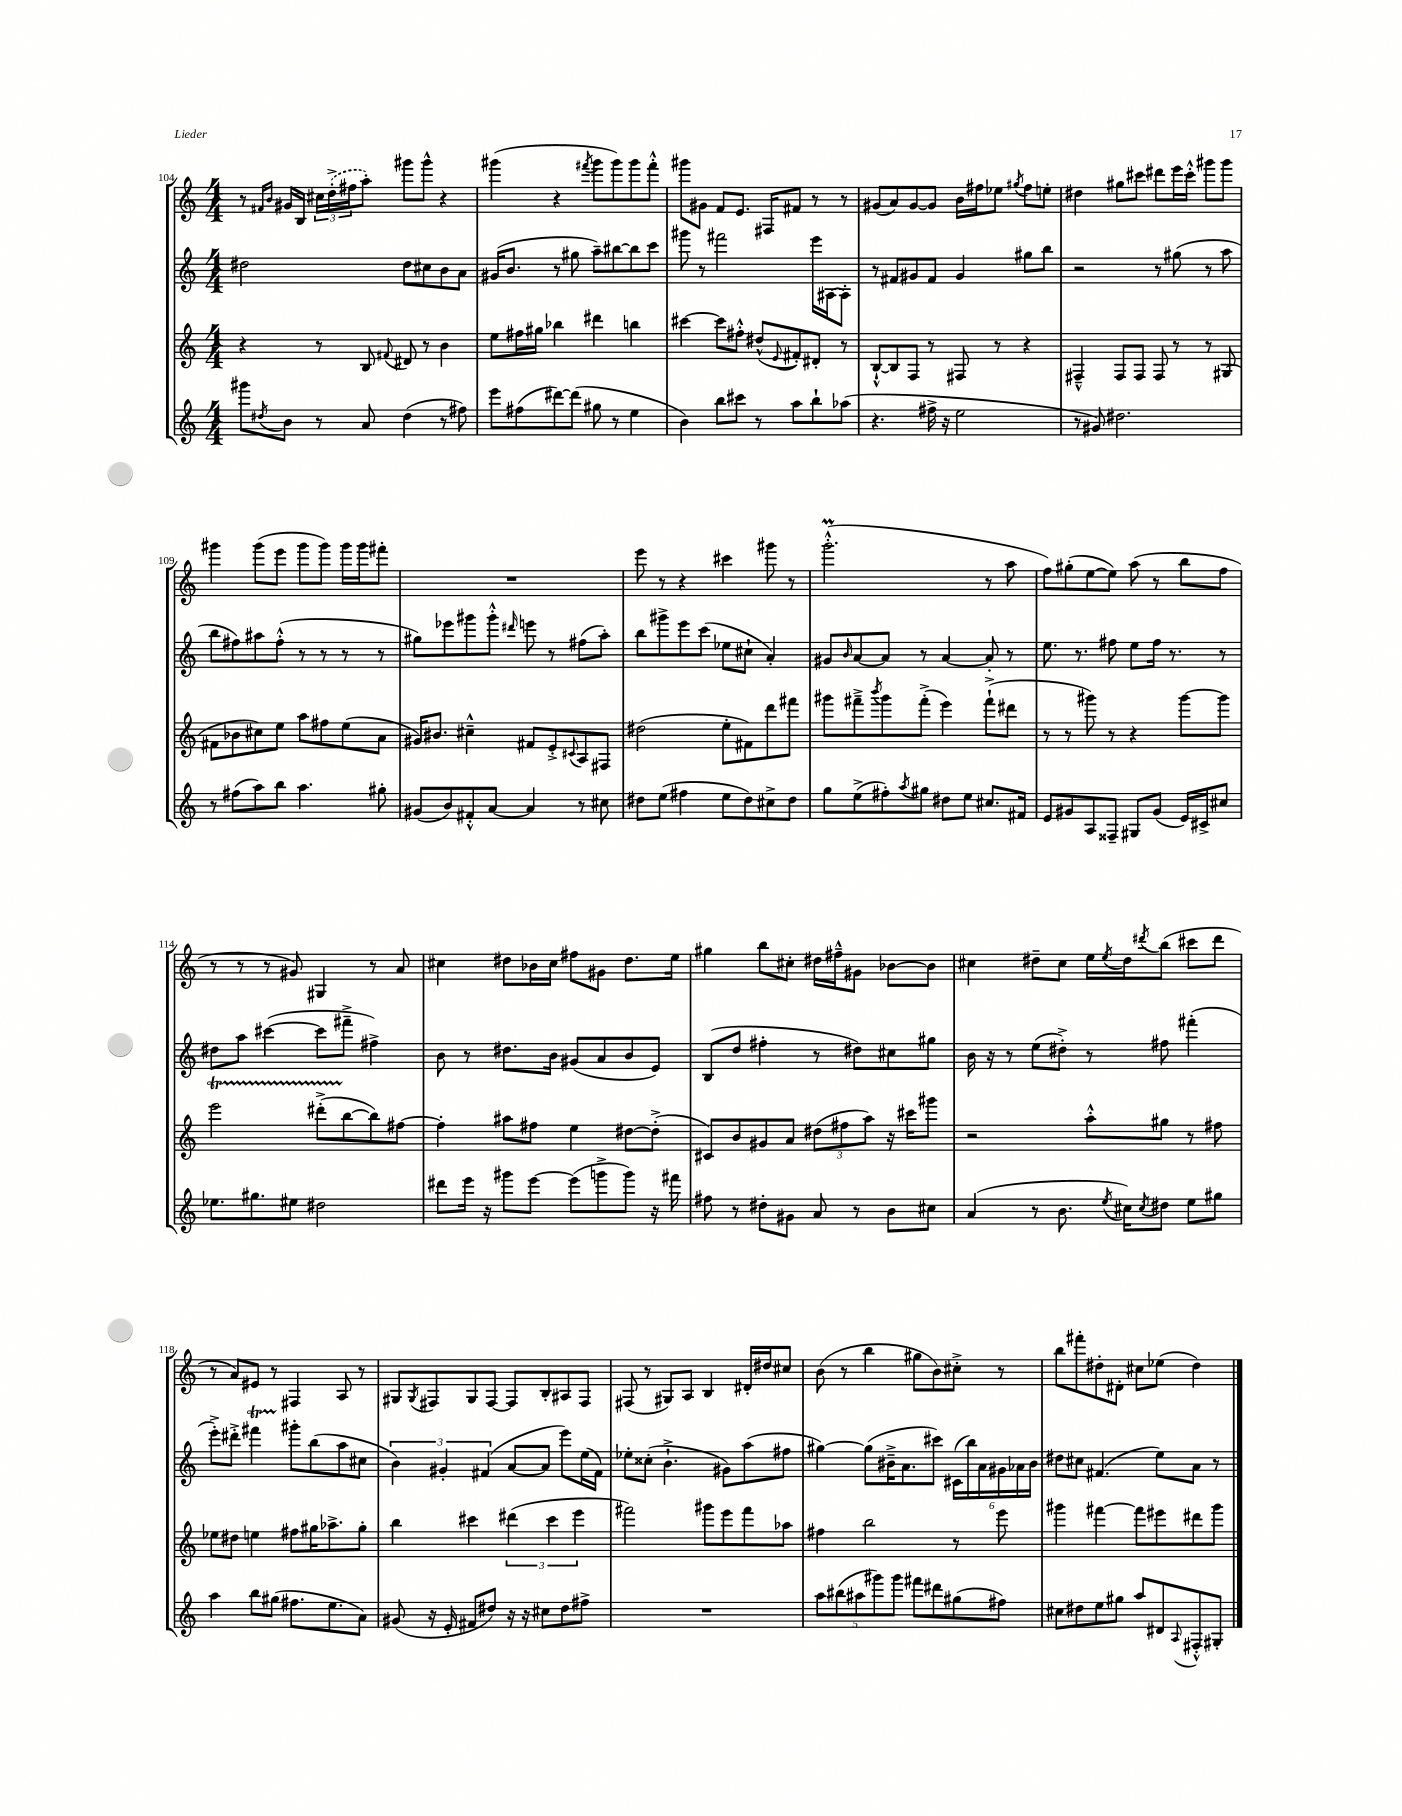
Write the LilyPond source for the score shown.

<<
\new StaffGroup <<
\new Staff = "s0" {
    \clef treble \key c \major \numericTimeSignature \time 4/4
    r8 \grace { fis'16 b'16 } gis'16 b16 \tuplet 3/2 { cis''16 \once \slurDashed d''16-.->( fis''16 } a''8-.) gis'''8 gis'''8-^ r4 |
    gis'''4( r4 \acciaccatura { fis'''8 } gis'''8 gis'''8) gis'''8 fis'''8-.-^ |
    gis'''8 gis'8 f'8 e'8. fis16 fis'8 r8 r8 |
    gis'8( a'8) gis'8~ gis'8 b'16 fis''16 ees''8 \acciaccatura { gis''8 } fis''8 e''8-. |
    dis''4 gis''8 cis'''8 dis'''8 e'''16 cis'''16-.-^ gis'''8 gis'''8 |
    gis'''4 gis'''8( e'''8 gis'''8 gis'''8) gis'''16 gis'''16 fis'''8-. |
    R1 |
    e'''8 r8 r4 cis'''4 gis'''8 r8 |
    g'''2.-.-^\prall( r8 a''8 |
    f''8) gis''8-.( e''8~ e''8) a''8( r8 b''8 f''8 |
    r8 r8 r8 gis'8) gis4 r8 a'8 |
    cis''4 dis''8 bes'16 cis''16 fis''8 gis'8 dis''8. e''16 |
    gis''4 b''8 cis''8-. dis''16 fis''16---^ gis'8 bes'8~ bes'8 |
    cis''4 dis''8-- cis''8 e''16 \acciaccatura { e''8 } dis''16 \acciaccatura { dis'''8 } b''8( cis'''8 dis'''8 |
    r8 a'8) eis'8 r8 fis4 a8 r8 |
    gis8 \acciaccatura { gis8 } fis8 gis8 fis8~ fis8 b8-. ais8 fis8 |
    fis8( r8 gis8) a8 b4 dis'16-. dis''16 cis''8 |
    b'8( r8 b''4 gis''8 b'8) cis''8-.-> r8 |
    b''8 fis'''8-. dis''8-. dis'8-. cis''8 ees''8( dis''4) \bar "|." |
}
\new Staff = "s1" {
    \clef treble \key c \major \numericTimeSignature \time 4/4
    dis''2 dis''8 cis''8 b'8 a'8 |
    gis'16( b'8. r8 gis''8 a''8--) bis''8~ bis''8 c'''8 |
    gis'''8 r8 fis'''2 e'''16 ais16~ ais8-. |
    r8 fis'8 gis'8 fis'8 gis'4 gis''8 b''8 |
    r2 r8 gis''8( r8 a''8 |
    b''8 fis''8) ais''8 fis''8-.-^( r8 r8 r8 r8 |
    gis''8) ees'''8 gis'''8 gis'''8-.-^ \grace { dis'''16 } e'''8 r8 fis''8( a''8-.) |
    b''8 gis'''8-> e'''8 c'''8( ees''8 cis''8-! a'4-.) |
    gis'8 \grace { b'16 } a'8~ a'8 r8 a'4~ a'8-. r8 |
    e''8. r8. fis''8 e''8 fis''16 r8. r8 |
    dis''8 a''8 cis'''4~( cis'''8 fis'''8---> fis''4->) |
    b'8 r8 dis''8. b'16 gis'8( a'8 b'8 e'8) |
    b8( d''8 fis''4-. r8 dis''8) cis''8 gis''8 |
    b'16 r16 r8 e''8( dis''8-.->) r8 fis''8 fis'''4-.( |
    e'''8-.->) dis'''8-.-> fis'''4\startTrillSpan gis'''8-.\stopTrillSpan b''8( a''8 cis''8 |
    \tuplet 3/2 { b'4) gis'4-. fis'4( } a'8~ a'8 e'''8) e''16( fis'16) |
    ees''8-. cisis''8-.( b'4.-!-> gis'8) a''8( fis''8 |
    gis''4~) gis''8( bis'16---> a'8. cis'''8) \tuplet 6/4 { cis'16( b''16) a'16 gis'16 aes'16 bis'16 } |
    dis''8 cis''8 fis'4.( e''8) a'8 r8 \bar "|." |
}
\new Staff = "s2" {
    \clef treble \key c \major \numericTimeSignature \time 4/4
    r4 r8 b8 \appoggiatura { fis'8 } dis'8 r8 b'4 |
    e''8 fis''16 gis''16 bes''4 dis'''4 b''4 |
    cis'''4~ cis'''8 fis''8-.-^ dis''8-^( \appoggiatura { e'8 } fis'8-.) dis'8-. r8 |
    b8~-!-^ b8 f8 r8 fis8 r8 r4 |
    fis4---^ fis8 fis8 fis8 r8 r8 gis8( |
    fis'8 bes'8 cis''8) e''8 a''8 fis''8 e''8( a'8 |
    gis'16) bis'8. cis''4---^ fis'8 e'8-.-> \appoggiatura { cis'8 } a8 fis8 |
    dis''2( e''8-. fis'8) d'''8 fis'''8 |
    gis'''8 fis'''8---> \acciaccatura { b'''8 } gis'''8 fis'''8-.->( e'''4) fis'''8-!->( dis'''8 |
    r8 r8 gis'''8) r8 r4 gis'''8~ gis'''8 |
    e'''2\startTrillSpan dis'''8-.->( b''8~\stopTrillSpan b''8) fis''8~ |
    fis''4-. ais''8 fis''8 e''4 dis''8~ dis''8-.->( |
    cis'8) b'8 gis'8 a'8 \tuplet 3/2 { dis''8( fis''8 a''8) } r16 cis'''16 gis'''8 |
    r2 a''8-.-^ gis''8 r8 fis''8 |
    ees''8 dis''8 e''4 fis''8 gis''16 aes''8.-> gis''8-. |
    b''4 cis'''4 \tuplet 3/2 { dis'''4( cis'''4 e'''4 } |
    fis'''2) gis'''8 e'''8 fis'''8 aes''8 |
    fis''4 b''2 r8 e'''8 |
    gis'''4 fis'''4~ fis'''8 eis'''8 dis'''8 gis'''8 \bar "|." |
}
\new Staff = "s3" {
    \clef treble \key c \major \numericTimeSignature \time 4/4
    gis'''8 \acciaccatura { dis''8 } b'8 r8 a'8 dis''4( r8 fis''8) |
    e'''8 fis''8( dis'''8~) dis'''8( gis''8 r8 e''4 |
    b'4) b''8 cis'''8 r8 a''8 b''8-! aes''8( |
    r4. fis''16-> r16 e''2 |
    r8 gis'8) dis''2. |
    r8 fis''8( a''8) b''8 a''4. gis''8-. |
    gis'8( b'8) fis'8-.-^ a'8~ a'4 r8 cis''8 |
    dis''8 e''8( fis''4 e''8 dis''8) cis''8-> dis''8 |
    g''8 e''8->( fis''8-.) \acciaccatura { a''8 } gis''8 dis''8 e''8 cis''8. fis'16 |
    e'8 gis'8 a8 fisis8-- gis8 gis'8( e'16) cis'16-> cis''8 |
    ees''8. gis''8. eis''8 dis''2 |
    dis'''8 e'''16 r16 gis'''8 e'''8~ e'''8( g'''8-> g'''8) r16 fis'''16 |
    fis''8 r8 dis''8-. gis'8 a'8 r8 b'8 cis''8 |
    a'4( r8 b'8. \acciaccatura { e''8 } cis''16) \acciaccatura { cis''8 } dis''8 e''8 gis''8 |
    a''4 b''8 gis''8( fis''8. e''8. a'8) |
    gis'8( r16 e'16-. fis'8 dis''8) r16 r16 cis''8 dis''8 fis''8-> |
    R1 |
    \tuplet 5/4 { a''8 bis''8( ais''8 gis'''8) gis'''8 } fis'''8 dis'''8 gis''8( fis''8) |
    cis''8 dis''8 e''8 gis''8 a''8 dis'8 \appoggiatura { a8 } fis8-.-^ gis8-. \bar "|." |
}
>>
>>
\layout { \context { \Score currentBarNumber = #104 } }
